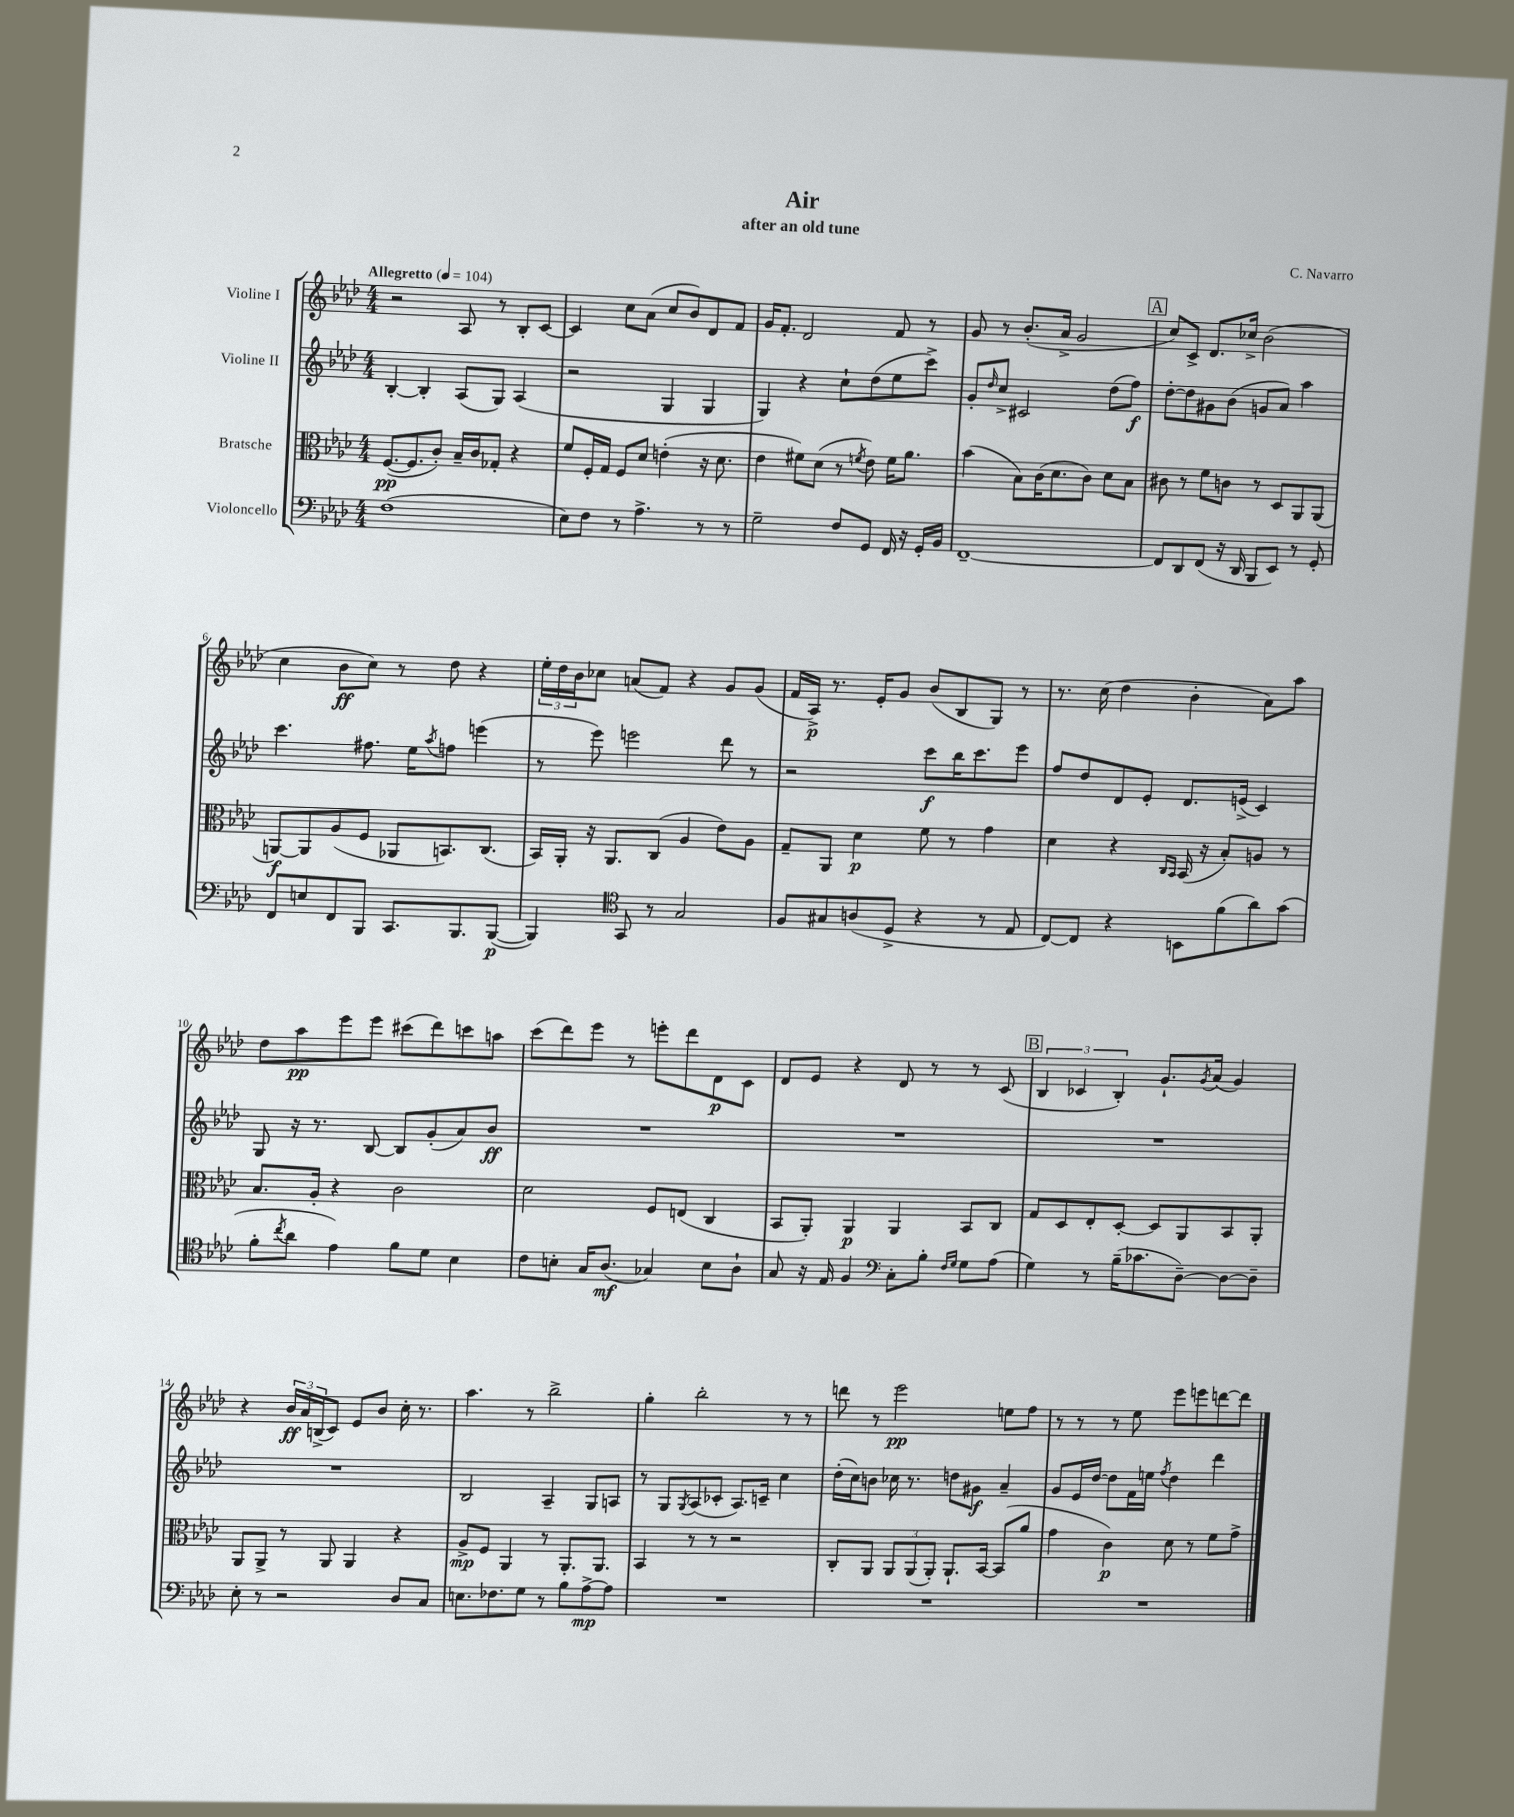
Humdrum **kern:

**kern	**dynam	**kern	**dynam	**kern	**dynam	**kern	**dynam
*part4	*part4	*part3	*part3	*part2	*part2	*part1	*part1
*staff4	*staff4	*staff3	*staff3	*staff2	*staff2	*staff1	*staff1
*I"Violoncello	*	*I"Bratsche	*	*I"Violine II	*	*I"Violine I	*
*clefF4	*	*clefC3	*	*clefG2	*	*clefG2	*
*k[b-e-a-d-]	*	*k[b-e-a-d-]	*	*k[b-e-a-d-]	*	*k[b-e-a-d-]	*
*M4/4	*	*M4/4	*	*M4/4	*	*M4/4	*
*MM104	*	*MM104	*	*MM104	*	*MM104	*
=1	=1	=1	=1	=1	=1	=1	=1
!	!	!	!	!	!	!LO:TX:a:B:t=Allegretto	!
(1F	.	([8.F/L	pp	[4B-'/	.	2r	.
.	.	8.F/]	.	.	.	.	.
.	.	.	.	4B-'/]	.	.	.
.	.	8c'/J)	.	.	.	.	.
.	.	16B-~/LL	.	(8A-/L	.	8A-/	.
.	.	16c/J	.	.	.	.	.
.	.	8G-X'/J	.	8G/J)	.	8r	.
.	.	4r	.	(4A-/	.	8B-'/L	.
.	.	.	.	.	.	[8c/J	.
=2	=2	=2	=2	=2	=2	=2	=2
8E-\L)	.	8f/L	.	2r	.	4c/]	.
8F\J	.	16F'/L	.	.	.	.	.
.	.	16G/JJ	.	.	.	.	.
8r	.	8F/L	.	.	.	8cc\L	.
4.A-^\	.	8d-/J	.	.	.	(8a-\J	.
.	.	(4en'\	.	4G/	.	8cc/L	.
.	.	.	.	.	.	8b-/)	.
8r	.	16r	.	4G/	.	8d-/	.
.	.	8.d-\	.	.	.	.	.
8r	.	.	.	.	.	8f/J	.
=3	=3	=3	=3	=3	=3	=3	=3
2G~\	.	4e-\	.	4G/)	.	16g/KL	.
.	.	.	.	.	.	8.f'/J	.
.	.	8f#X\L)	.	4r	.	2d-/	.
.	.	(8d-\J	.	.	.	.	.
8F/L	.	8r	.	8cc`\L	.	.	.
.	.	8qfn/	.	.	.	.	.
8GG/J	.	8e-\)	.	(8dd-\	.	.	.
16FF/	.	16f\KL	.	8ee-\	.	8f/	.
16r	.	8.a-\J	.	.	.	.	.
16GG'/LL	.	.	.	8ccc^\J)	.	8r	.
16BB-/JJ	.	.	.	.	.	.	.
=4	=4	=4	=4	=4	=4	=4	=4
[1FF~	.	(4b-\	.	8g'/L	.	8g/	.
.	.	.	.	16qqdd-/	.	.	.
.	.	.	.	8cc^/J	.	8r	.
.	.	8B-\L)	.	2c#X/	.	(8.b-'/L	.
.	.	(16c\K	.	.	.	.	.
.	.	8.d-\	.	.	.	16a-^/Jk	.
.	.	.	.	.	.	2g/	.
.	.	8c\J)	.	.	.	.	.
.	.	8d-\L	.	(8dd-\L	.	.	.
.	.	8B-\J	.	8ff\J)	f	.	.
!!LO:REH:place=s1:t=A
=5	=5	=5	=5	=5	=5	=5	=5
8FF/L]	.	8c#X\	.	[8dd-'\L	.	8cc/L)	.
8DD-/	.	8r	.	8dd-\]	.	8c^/J	.
(8FF/J	.	8f\L	.	8g#X\	.	8.d-/L	.
16r	.	8cn\J	.	(8b-\J	.	.	.
16DD-/	.	.	.	.	.	16cc-X^/Jk	.
8BBB-/L	.	8r	.	8gn/L	.	(2b-\	.
8EE-/J)	.	8D-/L	.	8a-/J)	.	.	.
8r	.	8AA-/	.	4aa-\	.	.	.
8GG'/	.	(8AA-/J	.	.	.	.	.
!!LO:LB:g=z
=6	=6	=6	=6	=6	=6	=6	=6
8FF/L	.	[8AAn/L)	f	4.ccc\	.	4cc\	.
8En/	.	8AA/]	.	.	.	.	.
8FF/	.	(8A-/	.	.	.	8b-\L	ff
8BBB-/J	.	8F/J	.	8.ff#X\	.	8cc\J)	.
8.CC/L	.	8AA-X/L	.	.	.	8r	.
.	.	.	.	16ee-\KL	.	.	.
.	.	.	.	8qaa-/	.	.	.
.	.	8.BBn/)	.	8ffn\J	.	8dd-\	.
8.BBB-/	.	.	.	.	.	.	.
.	.	.	.	(4eeen\	.	4r	.
.	.	(8.C/J	.	.	.	.	.
([8BBB-/J	p	.	.	.	.	.	.
=7	=7	=7	=7	=7	=7	=7	=7
4BBB-/])	.	16BB-/LL)	.	8r	.	24ee-'\LL	.
.	.	.	.	.	.	24dd-\	.
.	.	16AA-'/JJ	.	.	.	.	.
.	.	.	.	.	.	24b-\J	.
.	.	16r	.	8eee-\)	.	8cc-X\J	.
.	.	8.AA-/L	.	.	.	.	.
*clefC4	*	*	*	*	*	*	*
8GG/	.	.	.	2eeen\	.	(8an/L	.
8r	.	(8C/J	.	.	.	8f/J)	.
2G/	.	4A-/	.	.	.	4r	.
.	.	8e-\L)	.	8ddd-\	.	8g/L	.
.	.	8A-\J	.	8r	.	(8g/J	.
=8	=8	=8	=8	=8	=8	=8	=8
8F/L	.	8G~/L	.	2r	.	16f/LL	.
.	.	.	.	.	.	16A-^/JJ)	p
8G#X/	.	8AA-/J	.	.	.	8.r	.
(8An/	.	4d-\	p	.	.	.	.
.	.	.	.	.	.	16e-'/KL	.
8D-^/J	.	.	.	.	.	8g/J	.
4r	.	8f\	.	8ccc\L	f	(8b-/L	.
.	.	8r	.	16bb-\K	.	8B-/	.
.	.	.	.	8.ccc\	.	.	.
8r	.	4g\	.	.	.	8G/J)	.
8E-/	.	.	.	8eee-\J	.	8r	.
=9	=9	=9	=9	=9	=9	=9	=9
[8C/L)	.	4d-\	.	8ff/L	.	8.r	.
8C/J]	.	.	.	8dd-/	.	.	.
.	.	.	.	.	.	(16cc\	.
4r	.	4r	.	8d-/	.	4dd-\	.
.	.	.	.	8e-'/J	.	.	.
.	.	16qqC/LL	.	.	.	.	.
.	.	16qqBB-/JJ	.	.	.	.	.
8BBn\L	.	(16BB-/	.	8.d-/L	.	4b-'\	.
.	.	16r	.	.	.	.	.
(8f\	.	8B-'/L)	.	.	.	.	.
.	.	.	.	(16en^/Jk	.	.	.
8a-\)	.	8An/J	.	4c/)	.	8a-\L)	.
(8g\J	.	8r	.	.	.	8aa-\J	.
!!LO:LB:g=z
=10	=10	=10	=10	=10	=10	=10	=10
8f'\L	.	8.B-/L	.	8G/	.	8dd-\L	.
8qcc/	.	.	.	.	.	.	.
8a-\J	.	.	.	16r	.	8aa-\	pp
.	.	16A-'/Jk	.	8.r	.	.	.
4e-\)	.	4r	.	.	.	8eee-\	.
.	.	.	.	[8B-/	.	8eee-\J	.
8f\L	.	2c\	.	8B-/L]	.	(8ccc#X\L	.
8d-\J	.	.	.	(8g'/	.	8ddd-\)	.
4B-\	.	.	.	8a-/)	.	8cccn\	.
.	.	.	.	8b-/J	ff	8aan\J	.
=11	=11	=11	=11	=11	=11	=11	=11
8c\L	.	2d-\	.	1r	.	(8ccc\L	.
8Bn'\J	.	.	.	.	.	8ddd-\)	.
16G/KL	.	.	.	.	.	8eee-\J	.
(8.A-/J	mf	.	.	.	.	.	.
.	.	.	.	.	.	8r	.
4G-X/)	.	8F/L	.	.	.	8eeen'\L	.
.	.	(8En/J	.	.	.	8ddd-\	.
8B\L	.	4C/	.	.	.	8d-\	p
8A-`\J	.	.	.	.	.	8c\J	.
=12	=12	=12	=12	=12	=12	=12	=12
8G/	.	8BB-/L	.	1r	.	8d-/L	.
16r	.	8AA-'/J)	.	.	.	8e-/J	.
16E-/	.	.	.	.	.	.	.
4F/	.	4AA-/	p	.	.	4r	.
*clefF4	*	*	*	*	*	*	*
8C'\L	.	4AA-/	.	.	.	8d-/	.
8B-'\J	.	.	.	.	.	8r	.
16qqF/LL	.	.	.	.	.	.	.
16qqG/JJ	.	.	.	.	.	.	.
8G\L	.	8BB-/L	.	.	.	8r	.
(8A-\J	.	8C/J	.	.	.	(8c/	.
!!LO:REH:place=s1:t=B
=13	=13	=13	=13	=13	=13	=13	=13
4G\)	.	8G/L	.	1r	.	6B-/	.
.	.	8D-/	.	.	.	.	.
.	.	.	.	.	.	6c-X/	.
8r	.	8E-'/	.	.	.	.	.
.	.	.	.	.	.	6B-'/)	.
(16B-~\KL	.	[8D-'/J	.	.	.	.	.
8.c-X\	.	.	.	.	.	.	.
.	.	8D-/L]	.	.	.	8.g`/L	.
[8D-~\J)	.	8AA-/	.	.	.	.	.
.	.	.	.	.	.	8qg/	.
.	.	.	.	.	.	(16a-/Jk	.
8D-\L_	.	8BB-/	.	.	.	4g/)	.
8D-~\J]	.	8AA-'/J	.	.	.	.	.
!!LO:LB:g=z
=14	=14	=14	=14	=14	=14	=14	=14
8E-'\	.	8AA-/L	.	1r	.	4r	.
8r	.	8AA-^/J	.	.	.	.	.
2r	.	8r	.	.	.	24b-/LL	ff
.	.	.	.	.	.	24a-/	.
.	.	.	.	.	.	(24Bn^/J	.
.	.	8AA-/	.	.	.	8c/J)	.
.	.	4AA-/	.	.	.	8e-/L	.
.	.	.	.	.	.	8b-/J	.
8D-/L	.	4r	.	.	.	16cc'\	.
.	.	.	.	.	.	8.r	.
8C/J	.	.	.	.	.	.	.
=15	=15	=15	=15	=15	=15	=15	=15
8.En\L	.	8A-^/L	mp	2B-/	.	4.aa-\	.
.	.	8F/J	.	.	.	.	.
8.F-X\	.	.	.	.	.	.	.
.	.	4AA-/	.	.	.	.	.
8G\J	.	.	.	.	.	8r	.
8r	.	8r	.	4A-~/	.	2bb-^\	.
8B-\L	.	8.AA-'/L	.	.	.	.	.
[8A-^\	mp	.	.	8G/L	.	.	.
.	.	8.AA-/J	.	.	.	.	.
8A-\J]	.	.	.	8An/J	.	.	.
=16	=16	=16	=16	=16	=16	=16	=16
1r	.	4BB-/	.	8r	.	4gg'\	.
.	.	.	.	8G/L	.	.	.
.	.	.	.	8qG/	.	.	.
.	.	8r	.	(8A-/	.	2bb-'\	.
.	.	8r	.	8c-X'/J	.	.	.
.	.	2r	.	8.A-/L)	.	.	.
.	.	.	.	16cn~/Jk	.	.	.
.	.	.	.	4cc\	.	8r	.
.	.	.	.	.	.	8r	.
=17	=17	=17	=17	=17	=17	=17	=17
1r	.	8C'/L	.	(16dd-'\LL	.	8dddn\	.
.	.	.	.	16cc\J)	.	.	.
.	.	8AA-/J	.	8bn\J	.	8r	.
.	.	12AA-/L	.	16cc-X\	.	2eee-\	pp
.	.	.	.	8.r	.	.	.
.	.	(12AA-/	.	.	.	.	.
.	.	12AA-'/J)	.	.	.	.	.
.	.	8.AA-`/L	.	8ddn\L	.	.	.
.	.	.	.	8g#X\J	f	.	.
.	.	[16BB-/Jk	.	.	.	.	.
.	.	(8BB-/L]	.	4a-~/	.	8een\L	.
.	.	8a-/J	.	.	.	8ff\J	.
=18	=18	=18	=18	=18	=18	=18	=18
1r	.	4g\	.	8g/L	.	8r	.
.	.	.	.	16e-/L	.	8r	.
.	.	.	.	[16dd-/JJ	.	.	.
.	.	4c\)	p	8dd-\L]	.	8r	.
.	.	.	.	16f\L	.	8ee-\	.
.	.	.	.	16een\JJ	.	.	.
.	.	.	.	8qff/	.	.	.
.	.	8d-\	.	4dd-\	.	8eee-\L	.
.	.	8r	.	.	.	8eeen\	.
.	.	8f\L	.	4ddd-\	.	[8dddn\	.
.	.	8g^\J	.	.	.	8ddd\J]	.
==	==	==	==	==	==	==	==
*-	*-	*-	*-	*-	*-	*-	*-
